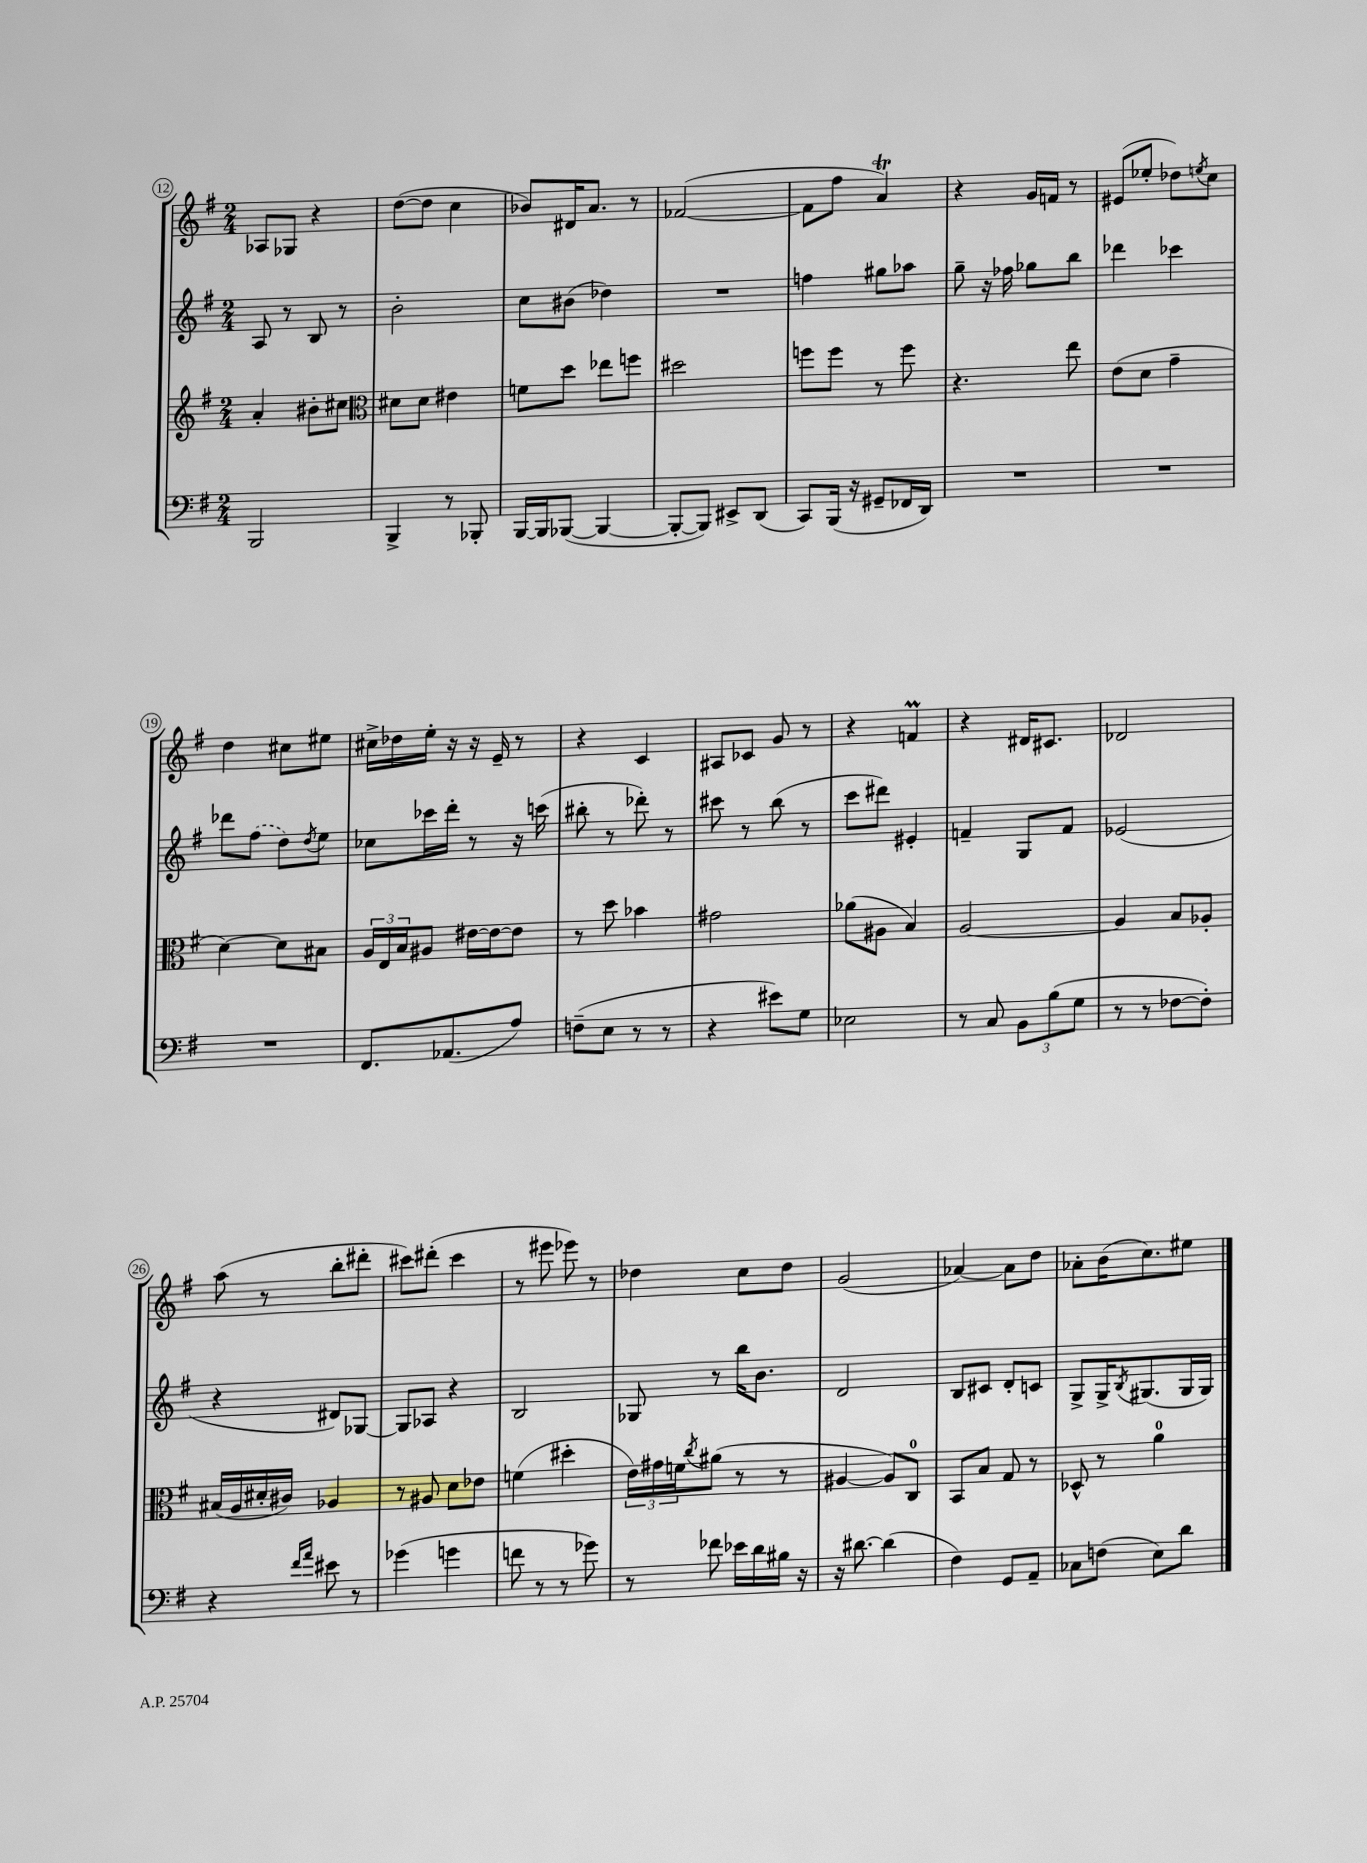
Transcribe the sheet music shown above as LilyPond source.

<<
\new StaffGroup <<
\new Staff = "s0" {
    \clef treble \key g \major \numericTimeSignature \time 2/4
    aes8 ges8 r4 |
    d''8~( d''8 c''4 |
    bes'8) dis'16 a'8. r8 |
    fes'2~( |
    fes'8 fis''8 a'4\trill) |
    r4 g'16 f'16 r8 |
    eis'8( ees''8-. des''8) \acciaccatura { e''8 } c''8 |
    d''4 cis''8 eis''8 |
    cis''16-> des''16 e''16-. r16 r16 e'16-- r8 |
    r4 c'4 |
    ais8 ces'8 g'8 r8 |
    r4 f'4\prall |
    r4 dis'16 cis'8. |
    des'2 |
    a''8( r8 b''8-. dis'''8-. |
    cis'''8) dis'''8-.( cis'''4 |
    r8 eis'''8 ees'''8) r8 |
    des''4 c''8 des''8 |
    g'2( |
    aes'4~) aes'8 d''8 |
    aes'8-. b'16( c''8.) eis''8 \bar "|." |
}
\new Staff = "s1" {
    \clef treble \key g \major \numericTimeSignature \time 2/4
    a8 r8 b8 r8 |
    b'2-. |
    c''8 bis'8( des''4) |
    R2 |
    f''4 gis''8 aes''8 |
    g''8-- r16 fes''16 ges''8 b''8 |
    des'''4 ces'''4 |
    des'''8 \once \slurDashed fis''8( d''8) \acciaccatura { d''8 } e''8 |
    ces''8 ces'''16 d'''16-. r8 r16 c'''16( |
    bis''8-. r8 des'''8-.) r8 |
    cis'''8 r8 b''8( r8 |
    c'''8 dis'''8) eis'4-. |
    f'4-- g8 f'8 |
    ees'2( |
    r4 dis'8) ges8~ |
    ges8 aes8 r4 |
    b2 |
    ges8 r8 b''16 b'8. |
    d'2 |
    b8 cis'8 d'8-. c'8 |
    g8-> g16-> \acciaccatura { b8 } gis8.( gis16 gis16) \bar "|." |
}
\new Staff = "s2" {
    \clef treble \key g \major \numericTimeSignature \time 2/4
    a'4-. bis'8-. cis''8 |
    \clef alto dis'8 dis'8 eis'4 |
    f'8 d''8 ees''8 f''8 |
    dis''2 |
    f''8 f''8 r8 f''8 |
    r4. e''8 |
    e'8( d'8 g'4-- |
    d'4~) d'8 bis8 |
    \tuplet 3/2 { a16 e16 b16 } ais8 eis'16~ eis'16~ eis'8 |
    r8 d''8 bes'4 |
    gis'2 |
    aes'8( ais8 b4) |
    a2~ |
    a4 b8 aes8-. |
    bis16( a16 dis'16-. cis'16) aes4 |
    r8 ais8 d'8 ees'8 |
    f'4( dis''4-. |
    \tuplet 3/2 { e'16) gis'16 f'16 } \acciaccatura { c''8 } ais'8( r8 r8 |
    ais4~ ais8) c8-0 |
    b,8 b8 g8 r8 |
    des8-^ r8 a'4-0 \bar "|." |
}
\new Staff = "s3" {
    \clef bass \key g \major \numericTimeSignature \time 2/4
    b,,2 |
    b,,4-> r8 bes,,8-. |
    b,,16~ b,,16 bes,,8~( bes,,4~ |
    bes,,8~-. bes,,8) eis,8-> d,8( |
    c,8) b,,16( r16 gis,8-- fes,16 d,16) |
    R2 |
    R2 |
    R2 |
    fis,8. aes,8.( a8) |
    f8--( e8 r8 r8 |
    r4 eis'8) g8 |
    ees2 |
    r8 c8 \tuplet 3/2 { b,8 b8( g8 } |
    r8 r8 fes8~ fes8-.) |
    r4 \grace { fis'16 a'16 } eis'8 r8 |
    ges'4( g'4 |
    f'8 r8 r8 ges'8) |
    r8 fes'8 ees'16 d'16 bis16 r16 |
    r16 dis'8.~ dis'4( |
    fis4) g,8 a,8-- |
    ces8 f8( e8) d'8 \bar "|." |
}
>>
>>
\layout { \context { \Score currentBarNumber = #12 \override BarNumber.stencil = #(make-stencil-circler 0.1 0.3 ly:text-interface::print) } }
